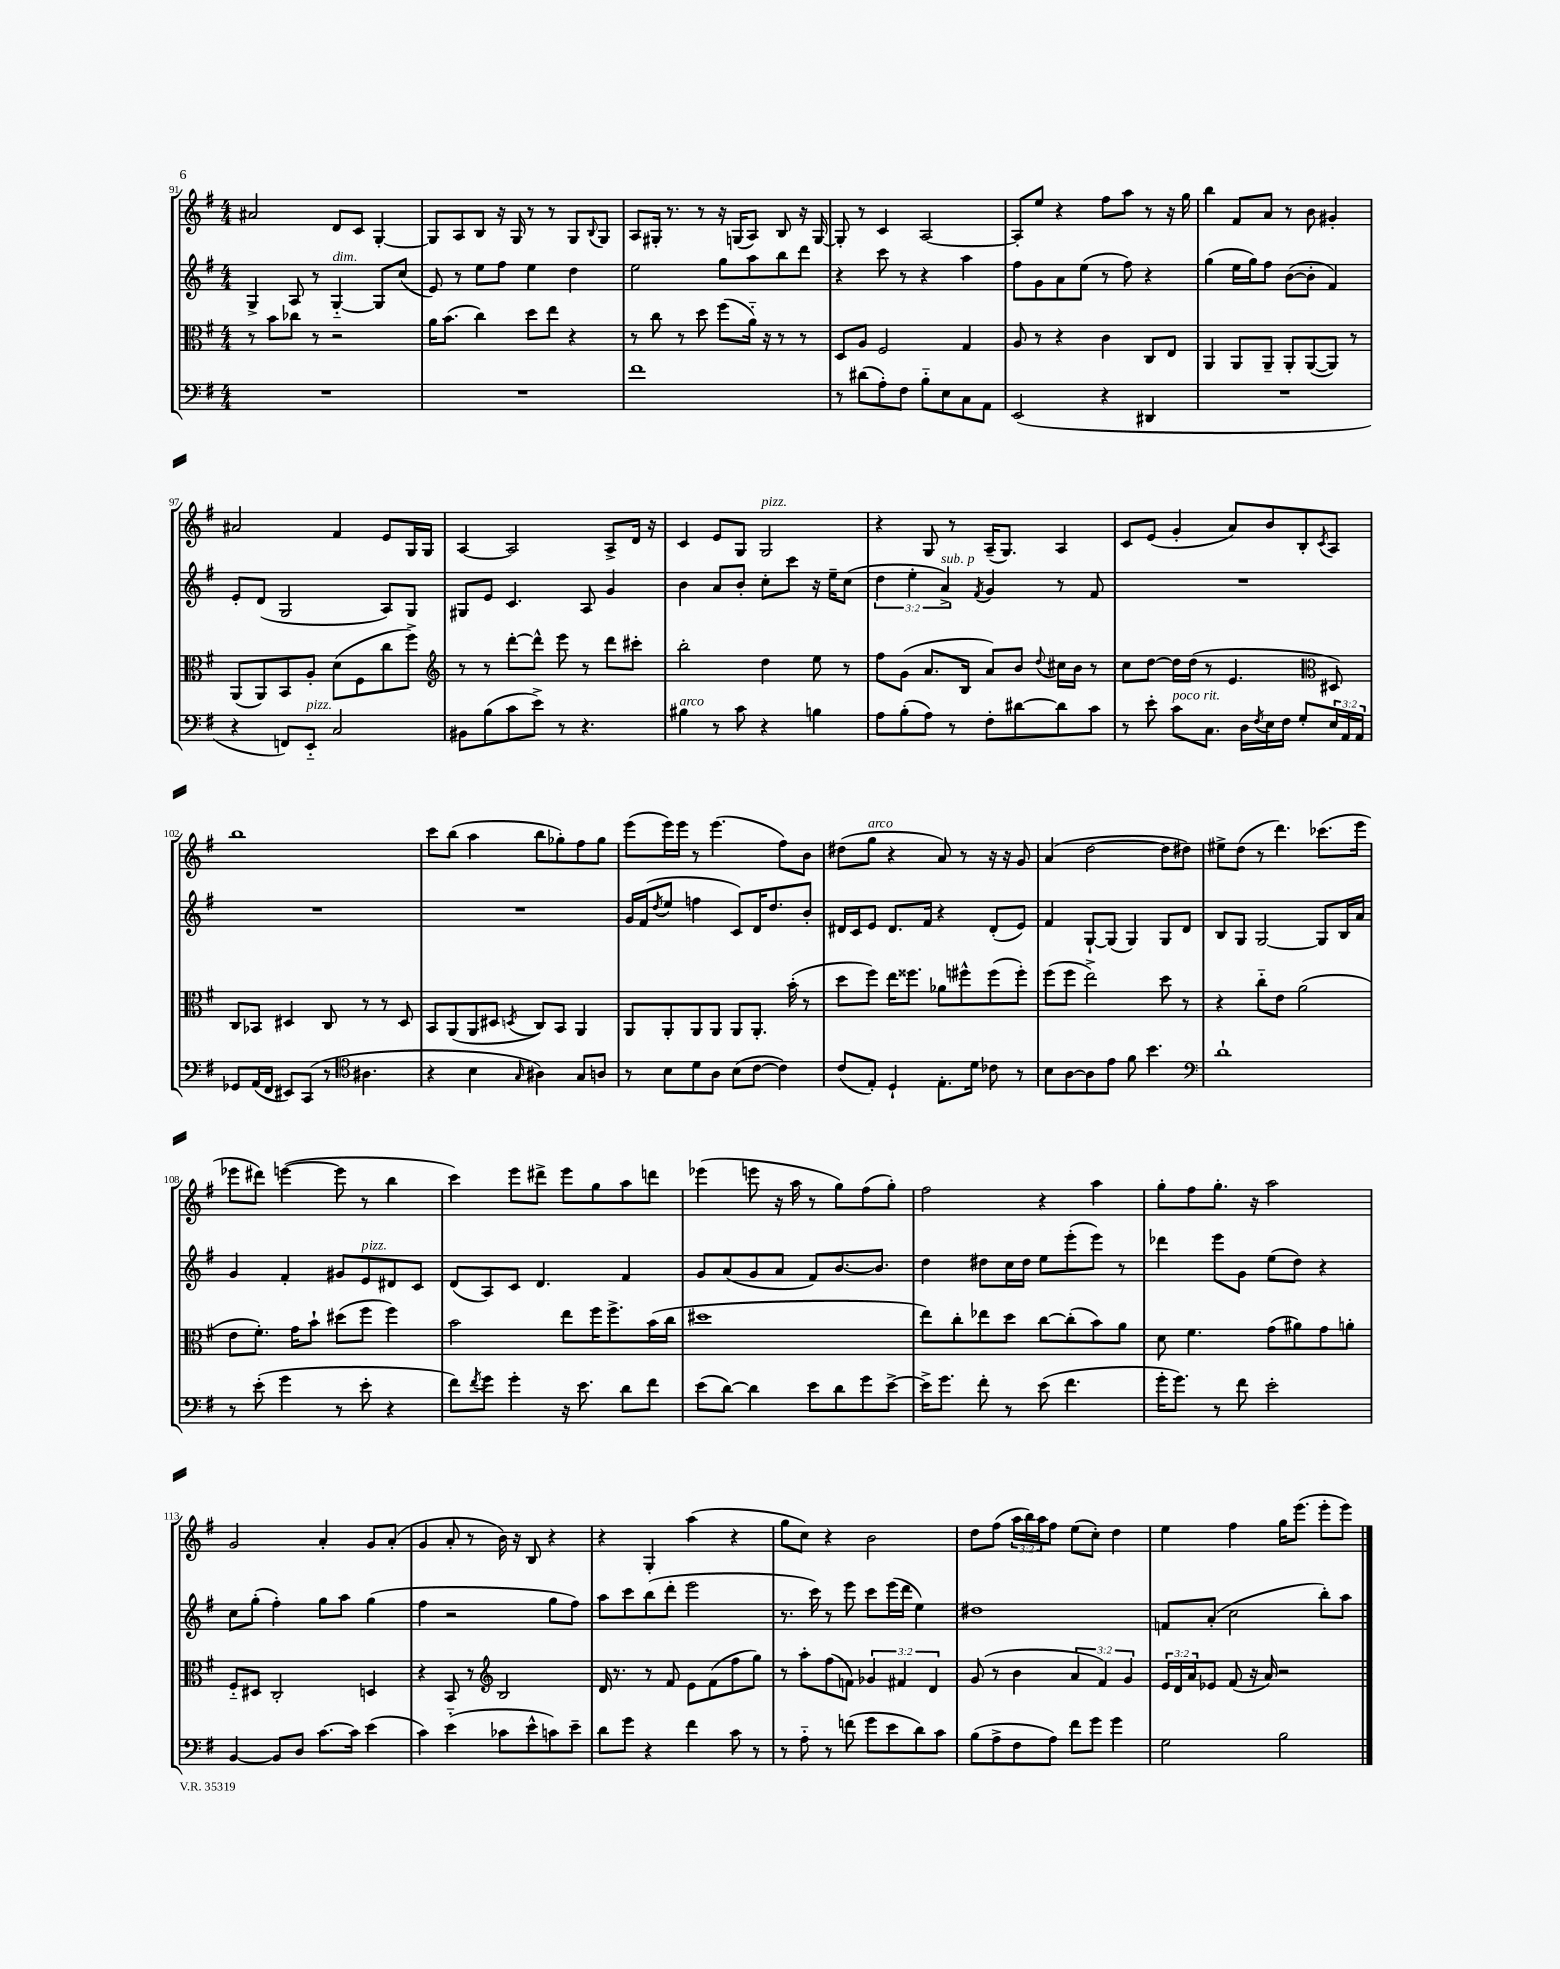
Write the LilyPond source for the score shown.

<<
\new StaffGroup <<
\new Staff = "s0" {
    \clef treble \key g \major \numericTimeSignature \time 4/4 \override Staff.TupletNumber.text = #tuplet-number::calc-fraction-text
    ais'2 d'8 c'8 g4~-. |
    g8 a8 b8 r16 g16 r8 r8 g8 \appoggiatura { b8 } g8 |
    a8 gis16-. r8. r8 r16 g16( a8) b8 r16 g16~ |
    g8-. r8 c'4 a2~ |
    a8-. e''8 r4 fis''8 a''8 r8 r16 g''16 |
    b''4 fis'8 a'8 r8 b'8 gis'4-. |
    ais'2 fis'4 e'8 g16 g16 |
    a4~ a2 a8-> d'16 r16 |
    c'4 e'8 g8 g2^\markup { \italic "pizz." } |
    r4 g8 r8 a16--( g8.) a4 |
    c'8 e'8( g'4-. a'8) b'8 b8-. \acciaccatura { c'8 } a8 |
    b''1 |
    c'''8 b''8( a''4 b''8 ges''8-.) fis''8 ges''8 |
    e'''8( e'''16) e'''16 r8 e'''4.( fis''8) b'8 |
    dis''8( g''8^\markup { \italic "arco" } r4 a'8) r8 r16 r16 g'8 |
    a'4( d''2~ d''8 dis''8) |
    eis''8-> d''8( r8 d'''4.) ces'''8.( e'''16 |
    ees'''8 dis'''8) e'''4~( e'''8 r8 b''4 |
    c'''4) e'''8 dis'''8-> e'''8 g''8 a''8 d'''8 |
    ees'''4( e'''8 r16 a''16 r8 g''8) fis''8( g''8-.) |
    fis''2 r4 a''4 |
    g''8-. fis''8 g''8.-. r16 a''2 |
    g'2 a'4-. g'8 a'8-.( |
    g'4 a'8-. r8 b'16) r16 b8 r4 |
    r4 g4-. a''4( r4 |
    g''8 c''8) r4 b'2 |
    d''8 fis''8( \tuplet 3/2 { a''16 b''16) a''16 } fis''8 e''8( c''8-.) d''4 |
    e''4 fis''4 g''16 e'''8.( e'''8-. e'''8) \bar "|." |
}
\new Staff = "s1" {
    \clef treble \key g \major \numericTimeSignature \time 4/4 \override Staff.TupletNumber.text = #tuplet-number::calc-fraction-text
    g4-> a8 r8 g4~-_^\markup { \italic "dim." } g8 c''8( |
    e'8) r8 e''8 fis''8 e''4 d''4 |
    e''2 g''8 a''8 b''8 d'''8 |
    r4 c'''8 r8 r4 a''4 |
    fis''8 g'8 a'8 e''8( r8 fis''8) r4 |
    g''4( e''16 g''16) fis''8 b'8~( b'8-. fis'4) |
    e'8-. d'8( g2 a8) g8 |
    gis8 e'8 c'4. a8 g'4 |
    b'4 a'8 b'8-. c''8-. c'''8 r16 e''16-- c''8( |
    \tuplet 3/2 { d''4 e''4-. a'4->^\markup { \italic "sub. p" }) } \acciaccatura { fis'8 } g'4 r8 fis'8 |
    R1 |
    R1 |
    R1 |
    g'16 fis'16( \acciaccatura { d''8 } e''8 f''4 c'8) d'16 d''8. b'8-. |
    dis'16 c'16 e'8 dis'8. fis'16 r4 dis'8-.( e'8) |
    fis'4 g8~-! g8( g4) g8 d'8 |
    b8 g8 g2~ g8 b16 a'16 |
    g'4 fis'4-. gis'8 e'8^\markup { \italic "pizz." } dis'8 c'8 |
    d'8( a8) c'8 d'4. fis'4 |
    g'8 a'8( g'8 a'8 fis'8) b'8.~ b'8. |
    d''4 dis''8 c''16 dis''16 e''8 e'''8-.( e'''8) r8 |
    des'''4 e'''8 g'8 e''8( d''8) r4 |
    c''8 g''8-.( fis''4-.) g''8 a''8 g''4( |
    fis''4 r2 g''8 fis''8) |
    a''8 c'''8 b''8( d'''8-. e'''2 |
    r8. c'''16) r8 e'''8 c'''8 e'''16( d'''16 e''4) |
    dis''1 |
    f'8 a'8-.( c''2 b''8-.) a''8 \bar "|." |
}
\new Staff = "s2" {
    \clef alto \key g \major \numericTimeSignature \time 4/4 \override Staff.TupletNumber.text = #tuplet-number::calc-fraction-text
    r8 b'8 ces''8 r8 r2 |
    a'16 b'8.( c''4) d''8 e''8 r4 |
    r8 c''8 r8 d''8 fis''8( a'16-_) r16 r8 r8 |
    d8 a8 fis2 g4 |
    a8 r8 r4 c'4 c8 e8 |
    a,4 a,8 a,8-- a,8-. a,8~( a,8) r8 |
    a,8( a,8) b,8 a8-. d'8( fis8 c''8 fis''8->) |
    \clef treble r8 r8 d'''8~-. d'''8-^ e'''8 r8 d'''8 cis'''8-. |
    b''2-. d''4 e''8 r8 |
    fis''8 g'8( a'8. b16 a'8) b'8 \appoggiatura { d''8 } cis''16 b'16 r8 |
    c''8 d''8~ d''16 d''16( r8 e'4. \clef alto dis8) |
    c8 bes,8 dis4 c8 r8 r8 dis8 |
    b,8 a,8( a,8 dis8 \acciaccatura { d8 } c8) b,8 a,4 |
    a,8 a,8-. a,8 a,8 a,8 a,8.-. b'16-.( r8 |
    d''8 fis''8) e''16 fisis''8. aes'8 fis''8-^ fis''8( fis''8-.) |
    fis''8( fis''8 e''2->) d''8 r8 |
    r4 c''8-_ e'8 a'2( |
    e'8 fis'8.-.) g'16 b'8-! dis''8( fis''8 fis''4) |
    b'2 e''8 fis''16 fis''8.-> b'16( c''16 |
    dis''1 |
    e''8) c''8-. ees''8 d''8 c''8~ c''8-.( b'8) a'8 |
    d'8 fis'4. g'8( ais'8) g'8 a'8-. |
    fis8-_ dis8 c2-. d4 |
    r4 b,8 r8 \clef treble b2 |
    d'16 r8. r8 fis'8 e'8 fis'8( fis''8 g''8) |
    r8 a''8-. fis''8( f'8) \tuplet 3/2 { ges'4 fis'4 d'4 } |
    g'8( r8 b'4 \tuplet 3/2 { a'4 fis'4) g'4 } |
    \tuplet 3/2 { e'16 d'16 a'16 } ees'8 fis'8( r16 a'16) r2 \bar "|." |
}
\new Staff = "s3" {
    \clef bass \key g \major \numericTimeSignature \time 4/4 \override Staff.TupletNumber.text = #tuplet-number::calc-fraction-text
    R1 |
    R1 |
    fis'1 |
    r8 dis'8( a8-.) fis8 b8-_ e8 c8 a,8 |
    e,2( r4 dis,4 |
    R1 |
    r4 f,8) e,8-_^\markup { \italic "pizz." } c2 |
    bis,8 b8( c'8 e'8->) r8 r4. |
    bis4^\markup { \italic "arco" } r8 c'8 r4 b4 |
    a8 b8-.( a8) r8 fis8-. dis'8~ dis'8 c'8 |
    r8 e'8-. c'8^\markup { \italic "poco rit." } c8. d16 \acciaccatura { fis8 } e16 fis16 g8-. \tuplet 3/2 { e16 a,16 a,16 } |
    ges,8 a,16( fis,16 eis,8) c,8( r8 \clef tenor ais4. |
    r4 b4 \grace { g16 } ais4) g8 a8 |
    r8 b8 d'8 a8 b8( c'8~ c'4) |
    c'8( e8-.) d4-! e8.-. d'16 ces'8 r8 |
    b8 a8~ a8 e'8 fis'8 b'4. |
    \clef bass d'1-! |
    r8 e'8-.( g'4 r8 e'8-. r4 |
    fis'8) \acciaccatura { fis'8 } g'8 g'4-. r16 e'8. d'8 fis'8 |
    e'8( d'8~) d'4 e'8 d'8 g'8 e'8~-> |
    e'16-> g'8. fis'8-. r8 e'8( fis'4. |
    g'16-. g'8.) r8 fis'8 e'2-. |
    b,4~ b,8 d8 c'8.~ c'16 e'4( |
    c'4) e'4-_( ces'8 e'8-^ c'8) e'8-- |
    d'8 g'8 r4 fis'4 c'8 r8 |
    r8 a8-_ r8 f'8( g'8 e'8 d'8) c'8 |
    b8( a8-> fis8 a8) fis'8 g'8 g'4 |
    g2 b2 \bar "|." |
}
>>
>>
\layout { \context { \Score currentBarNumber = #91 } }
